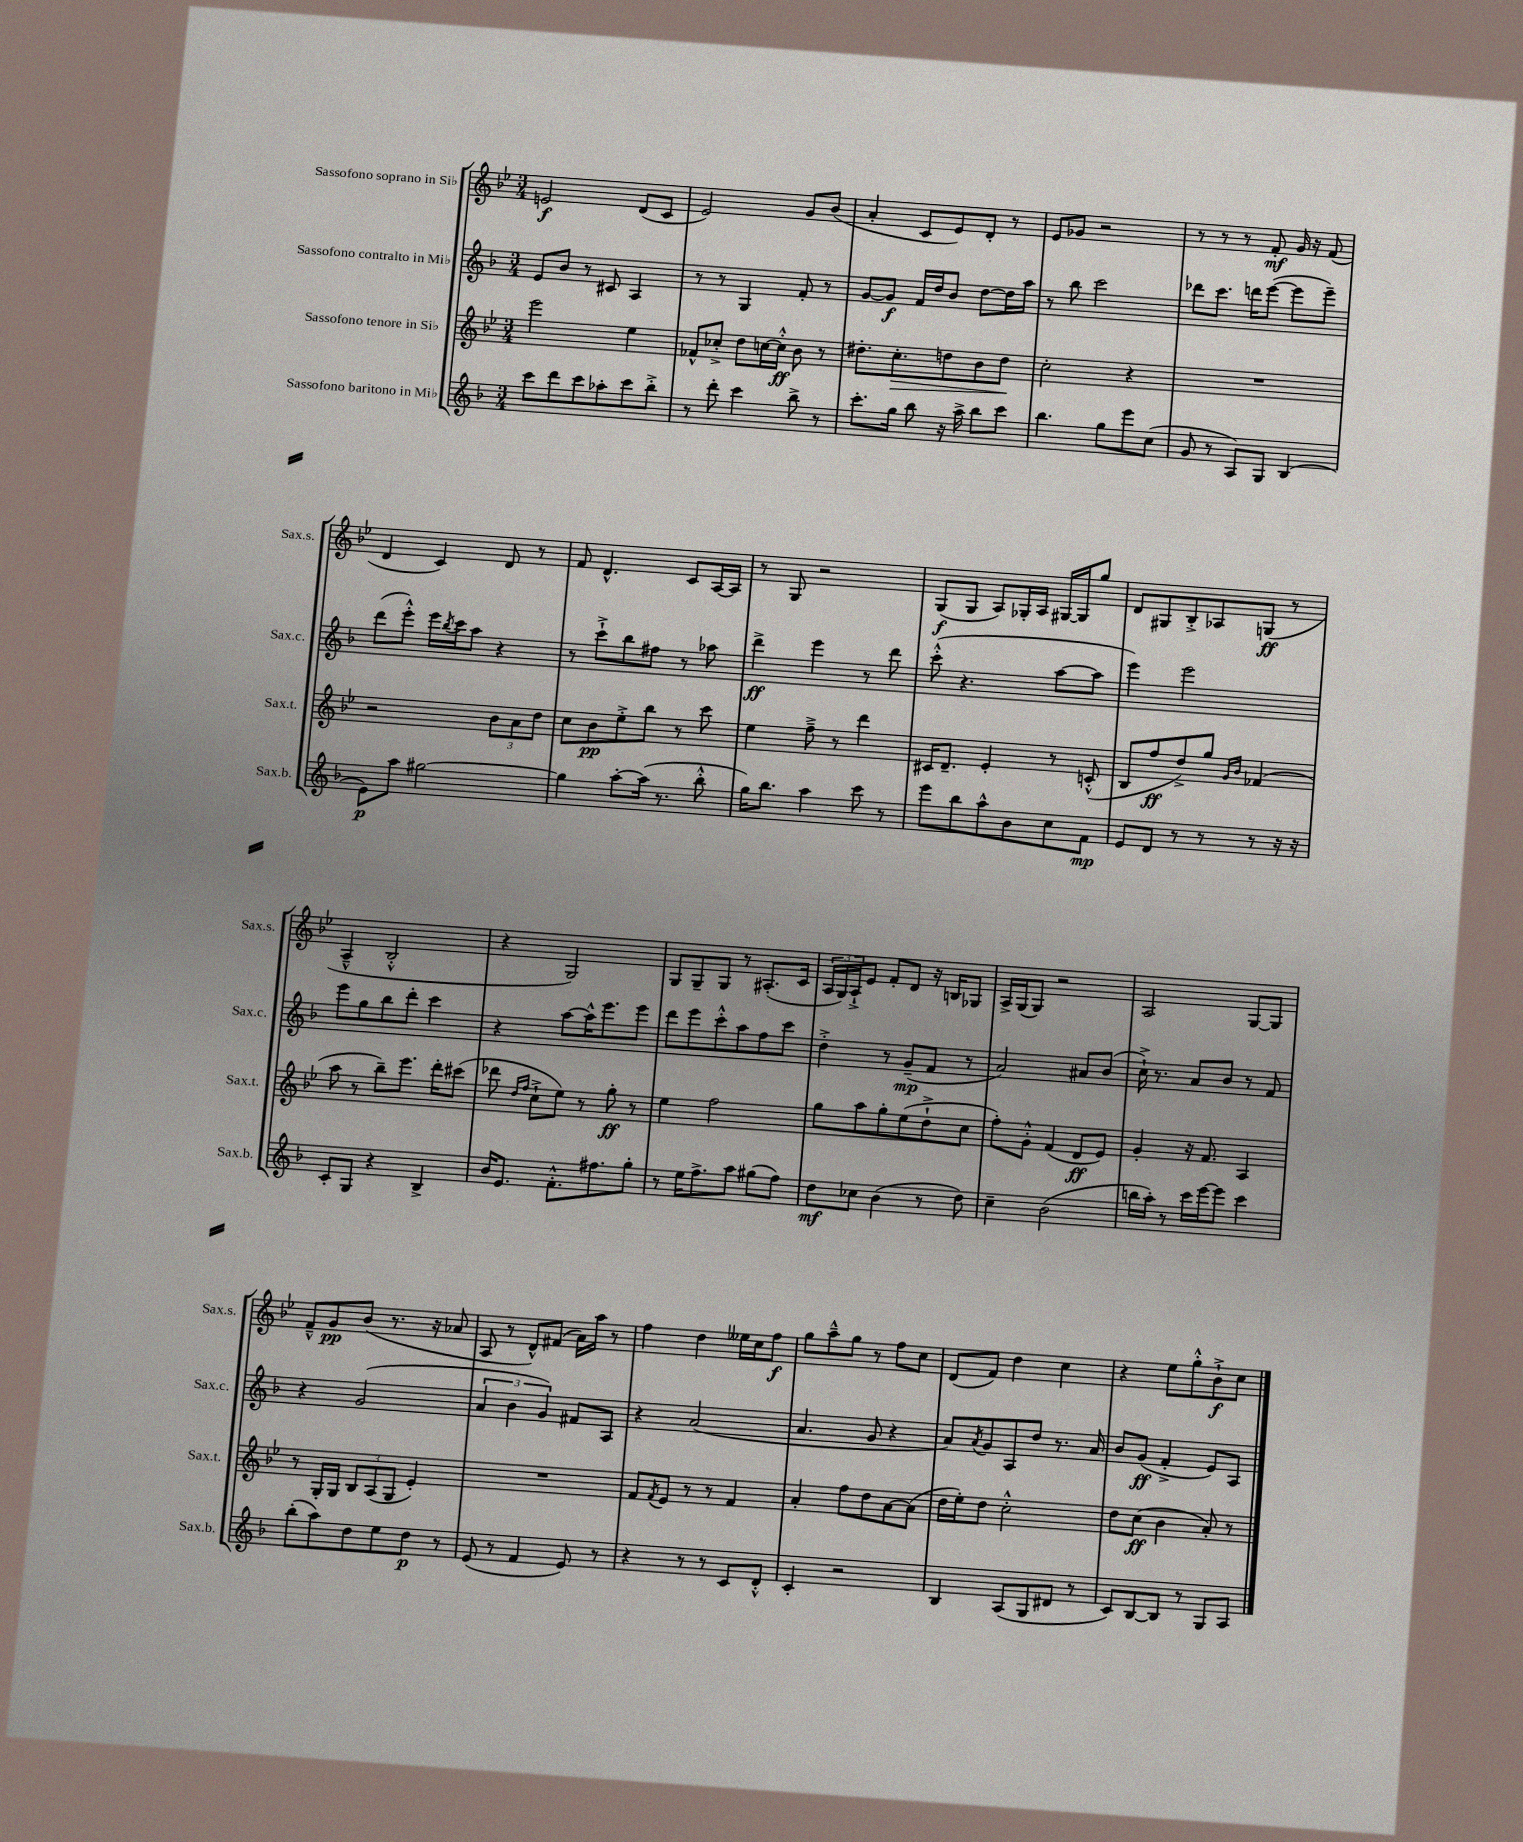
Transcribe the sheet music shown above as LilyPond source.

<<
\new StaffGroup <<
\new Staff = "s0" \with { instrumentName = "Sassofono soprano in Sib" shortInstrumentName = "Sax.s." } {
    \clef treble \key bes \major \numericTimeSignature \time 3/4
    e'2\f d'8( c'8 |
    ees'2) g'8 bes'8( |
    a'4-. c'8 ees'8) d'8-. r8 |
    ees'8 ges'8 r2 |
    r8 r8 r8 f'8-.\mf g'16 r16 f'8( |
    d'4 c'4) d'8 r8 |
    f'8 d'4.-^ c'8 a16~ a16 |
    r8 g8 r2 |
    g8\f( g8 a8) ges16-. a16 gis16~ gis16 g''8 |
    d'8 gis8 bes8-.-> aes8 g8\ff( r8 |
    a4---^ bes2-.-^ |
    r4 g2) |
    g8 g8-- g8 r8 ais8.-.( c'16 |
    \tuplet 3/2 { a16 g16) a16-!-> } ees'8 f'8-. d'8 r16 b16 ges8 |
    a16-> g16( g8) r2 |
    a2 g8~ g8 |
    f'8---^ g'8\pp bes'8( r8. r16 aes'8 |
    a8 r8 d'8-^) fis'8( a'16) a''16 r8 |
    f''4 d''4 eeses''16 c''16 f''8\f |
    g''8 a''8---^ g''8 r8 f''8 c''8 |
    d'8( f'8) d''4 c''4 |
    r4 ees''8 g''8-.-^ bes'8-!->\f c''8 \bar "|." |
}
\new Staff = "s1" \with { instrumentName = "Sassofono contralto in Mib" shortInstrumentName = "Sax.c." } {
    \clef treble \key f \major \numericTimeSignature \time 3/4
    e'8 bes'8 r8 cis'8 a4 |
    r8 r8 g4 f'8-. r8 |
    g'8~ g'8\f f'16 d''16 bes'8 d''8~ d''16 a''16 |
    r8 bes''8 c'''2 |
    des'''8 c'''8. d'''16 e'''8~( e'''8 e'''8--) |
    d'''8( e'''8-.-^) e'''16 \acciaccatura { bes''8 } c'''16 a''8 r4 |
    r8 c'''8-!-> bes''8 fis''8 r8 aes''8 |
    d'''4->\ff e'''4 r8 d'''8 |
    c'''8-.-^( r4. a''8~ a''8 |
    e'''4) e'''2 |
    e'''8 g''8 bes''8 d'''8-. c'''4 |
    r4 a''8~ a''16-^ e'''8. e'''8 |
    d'''8 e'''8 c'''8-.-^ a''8 f''8 c'''8 |
    d''4-.-> r8 g'8--\mp( f'8 r8 |
    a'2) ais'8 bes'8( |
    c''16-!->) r8. a'8 bes'8 r8 f'8 |
    r4 g'2( |
    \tuplet 3/2 { a'4 bes'4 g'4) } fis'8 a8 |
    r4 a'2( |
    a'4. g'8 r4 |
    a'8) \acciaccatura { a'8 } g'8 a8 d''8 r8. a'16 |
    bes'8 g'8\ff( f'4-.-> e'8) a8 \bar "|." |
}
\new Staff = "s2" \with { instrumentName = "Sassofono tenore in Sib" shortInstrumentName = "Sax.t." } {
    \clef treble \key bes \major \numericTimeSignature \time 3/4
    ees'''2 ees''4 |
    fes'8-^ ces''8-.-> d''8 c''16~ c''16-.-^\ff bes'8 r8 |
    dis''8.-. c''8.-.\> d''8 bes'8 d''8\! |
    c''2-. r4 |
    R2. |
    r2 \tuplet 3/2 { bes'8 a'8 d''8 } |
    c''8 bes'8\pp ees''8-.-> bes''8 r8 c'''8 |
    ees''4 f''8---> r8 d'''4 |
    cis'16 d'8.-- ees'4-. r8 c'8-.-^( |
    bes8 f''8\ff d''8->) g''8 \grace { g'16 bes'16 } fes'4( |
    a''8 r8 bes''8--) ees'''8. d'''16-. cis'''8( |
    des'''8 \grace { d''16 f''16 } c''8-!-> ees''8) r8 g''8-.\ff r8 |
    ees''4 f''2 |
    g''8 a''8 g''8-. ees''8( d''8-!-> c''8 |
    f''8-.) g'8-.-^ f'4( d'8\ff ees'8) |
    g'4-. r16 f'8. a4 |
    r8 g16-. g16 \tuplet 3/2 { bes8 a8( g8 } ees'4-.) |
    R2. |
    f'8 \acciaccatura { f'8 } ees'8 r8 r8 f'4 |
    a'4-. f''8 d''8 a'8~ a'8( |
    d''16 ees''16-.) d''8 c''2-.-^ |
    d''8 c''8\ff( bes'4 a'8-.) r8 \bar "|." |
}
\new Staff = "s3" \with { instrumentName = "Sassofono baritono in Mib" shortInstrumentName = "Sax.b." } {
    \clef treble \key f \major \numericTimeSignature \time 3/4
    c'''8 d'''8 c'''8 aes''8-. c'''8 bes''8-.-> |
    r8 d'''8-. c'''4 bes''8-> r8 |
    c'''8.-. g''16 bes''8 r16 a''16-> bes''8 c'''8 |
    bes''4. g''8 e'''8 c''8( |
    g'8 r8 a8) g8 bes4( |
    e'8\p) a''8 gis''2~ |
    gis''4 a''8~-. a''16( r8. bes''8-.-^ |
    g''16) bes''8. a''4 c'''8 r8 |
    e'''8 bes''8 a''8-^ bes'8 c''8 f'8\mp |
    e'8 d'8 r8 r8 r8 r16 r16 |
    c'8-. g8 r4 bes4-> |
    bes'16 e'8. f'8.-.-^ fis''8. g''8-. |
    r8 e''16 f''8.-> a''8 gis''8( f''8) |
    d''8\mf ces''8 bes'4( r8 d''8) |
    c''4-- bes'2( |
    b''16 a''16-.) r8 c'''16 e'''16~ e'''8 c'''4 |
    bes''8-.( a''8) d''8 e''8 d''8\p r8 |
    e'8( r8 f'4 e'8) r8 |
    r4 r8 r8 c'8 d'8-.-^ |
    c'4-. r2 |
    bes4 a8( g8 dis'8 r8 |
    c'8) bes8~ bes8 r8 g8 a8 \bar "|." |
}
>>
>>
\layout { \context { \Score \remove "Bar_number_engraver" } }
